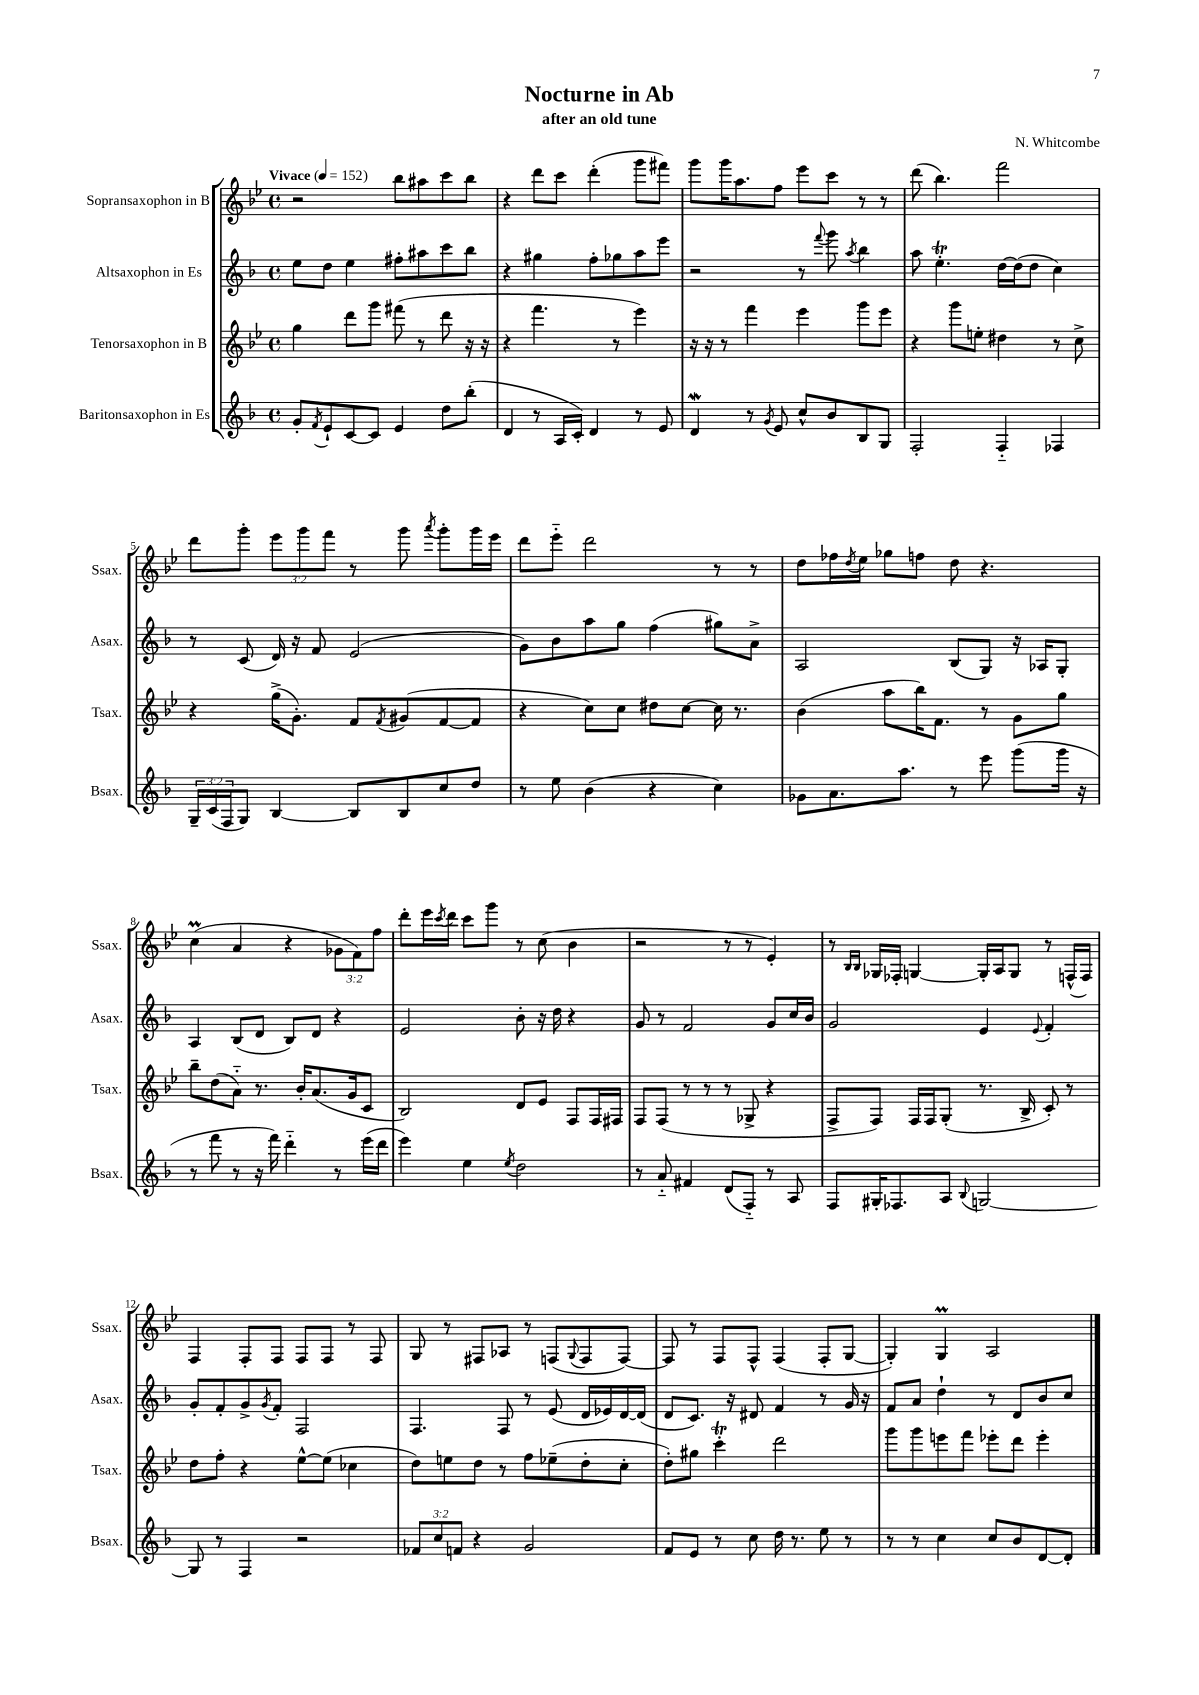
\header { title = "Nocturne in Ab" composer = "N. Whitcombe" subtitle = "after an old tune" }
<<
\new StaffGroup <<
\new Staff = "s0" \with { instrumentName = "Sopransaxophon in B" shortInstrumentName = "Ssax." } {
    \clef treble \key bes \major \defaultTimeSignature \time 4/4 \override Staff.TupletNumber.text = #tuplet-number::calc-fraction-text \tempo "Vivace" 4 = 152
    r2 bes''8 ais''8 c'''8 bes''8 |
    r4 d'''8 c'''8 d'''4-.( g'''8 fis'''8) |
    g'''8 g'''16 a''8. f''8 ees'''8 c'''8 r8 r8 |
    d'''8( bes''4.) f'''2 |
    d'''8 g'''8-. \tuplet 3/2 { ees'''8 g'''8 f'''8 } r8 g'''8 \acciaccatura { a'''8 } g'''8-. g'''16 ees'''16 |
    d'''8 ees'''8-_ d'''2 r8 r8 |
    d''8 fes''16 \acciaccatura { d''8 } ees''16 ges''8 f''8 d''8 r4. |
    c''4\prall( a'4 r4 \tuplet 3/2 { ges'8 f'8) f''8 } |
    d'''8-. ees'''16 \acciaccatura { c'''8 } d'''16 c'''8 g'''8 r8 c''8( bes'4 |
    r2 r8 r8 ees'4-.) |
    r8 \grace { bes16 bes16 } ges16 fes16-. g4~ g16-. a16 g8 r8 f16-^( f16) |
    f4 f8-. f8 f8 f8 r8 f8 |
    g8 r8 fis8 aes8 r8 f8( \appoggiatura { g8 } f8 f8~) |
    f8 r8 f8 f8-^ f4( f8-. g8~ |
    g4-.) g4\prall a2 \bar "|." |
}
\new Staff = "s1" \with { instrumentName = "Altsaxophon in Es" shortInstrumentName = "Asax." } {
    \clef treble \key f \major \defaultTimeSignature \time 4/4
    e''8 d''8 e''4 fis''8-. ais''8 c'''8 bes''8 |
    r4 gis''4 f''8-. ges''8 a''8 e'''8 |
    r2 r8 \appoggiatura { f'''8 } g'''8 \acciaccatura { a''8 } bes''4 |
    a''8 e''4.-.\trill d''16~ d''16( d''8 c''4) |
    r8 c'8( d'16) r16 f'8 e'2( |
    g'8) bes'8 a''8 g''8 f''4( gis''8) a'8-> |
    a2 bes8( g8) r16 aes16 g8-. |
    a4 bes8( d'8 bes8) d'8 r4 |
    e'2 bes'8-. r16 d''16 r4 |
    g'8 r8 f'2 g'8 c''16 bes'16 |
    g'2 e'4 \appoggiatura { e'8 } f'4-. |
    g'8-. f'8-. g'8-> \acciaccatura { g'8 } f'8-. f2 |
    f4. f8 r8 e'8( d'16 ees'16) d'16~ d'16( |
    d'8 c'8.) r16 dis'8 f'4 r8 g'16 r16 |
    f'8 a'8 d''4-! r8 d'8 bes'8 c''8 \bar "|." |
}
\new Staff = "s2" \with { instrumentName = "Tenorsaxophon in B" shortInstrumentName = "Tsax." } {
    \clef treble \key bes \major \defaultTimeSignature \time 4/4
    g''4 d'''8 g'''8 fis'''8( r8 d'''8 r16 r16 |
    r4 f'''4. r8 ees'''4) |
    r16 r16 r8 f'''4 ees'''4 g'''8 ees'''8 |
    r4 g'''8 e''8-. dis''4 r8 c''8-> |
    r4 g''16->( g'8.-.) f'8 \acciaccatura { f'8 } gis'8( f'8~ f'8 |
    r4 c''8) c''8 dis''8 c''8~ c''16 r8. |
    bes'4( a''8 bes''16) f'8. r8 g'8 g''8 |
    bes''8-- d''8( a'8-_) r8. bes'16-. a'8.( g'16 c'8 |
    bes2) d'8 ees'8 f8 f16 fis16 |
    f8 f8( r8 r8 r8 ges8-> r4 |
    f8-> f8) f16 f16 g8-.( r8. bes16-> c'8-.) r8 |
    d''8 f''8-. r4 ees''8~-^ ees''8( ces''4 |
    d''8) e''8 d''8 r8 f''8 ees''8--( d''8-. c''8-. |
    d''8-.) gis''8 c'''4-.\trill d'''2 |
    g'''8 g'''8 e'''8 f'''8 ees'''8-. d'''8 ees'''4-. \bar "|." |
}
\new Staff = "s3" \with { instrumentName = "Baritonsaxophon in Es" shortInstrumentName = "Bsax." } {
    \clef treble \key f \major \defaultTimeSignature \time 4/4 \override Staff.TupletNumber.text = #tuplet-number::calc-fraction-text
    g'8-. \acciaccatura { f'8 } e'8-! c'8~ c'8 e'4 d''8 bes''8-.( |
    d'4 r8 a16 c'16-.) d'4 r8 e'8 |
    d'4\mordent r8 \acciaccatura { g'8 } e'8 c''8-^ bes'8 bes8 g8 |
    f2-. f4-_ fes4 |
    \tuplet 3/2 { g16-- c'16( f16 } g8) bes4~ bes8 bes8 c''8 d''8 |
    r8 e''8 bes'4( r4 c''4) |
    ges'8 a'8. a''8. r8 e'''8 g'''8( g'''16 r16 |
    r8 f'''8 r8 r16 f'''16) d'''4-_ r8 e'''16( d'''16 |
    e'''4) e''4 \acciaccatura { e''8 } d''2 |
    r8 a'8-_ fis'4 d'8( f8-_) r8 a8 |
    f8 gis16-. fes8. a8 \appoggiatura { bes8 } g2~ |
    g8 r8 f4 r2 |
    \tuplet 3/2 { fes'8 c''8 f'8 } r4 g'2 |
    f'8 e'8 r8 c''8 d''16 r8. e''8 r8 |
    r8 r8 c''4 c''8 bes'8 d'8~ d'8-. \bar "|." |
}
>>
>>
